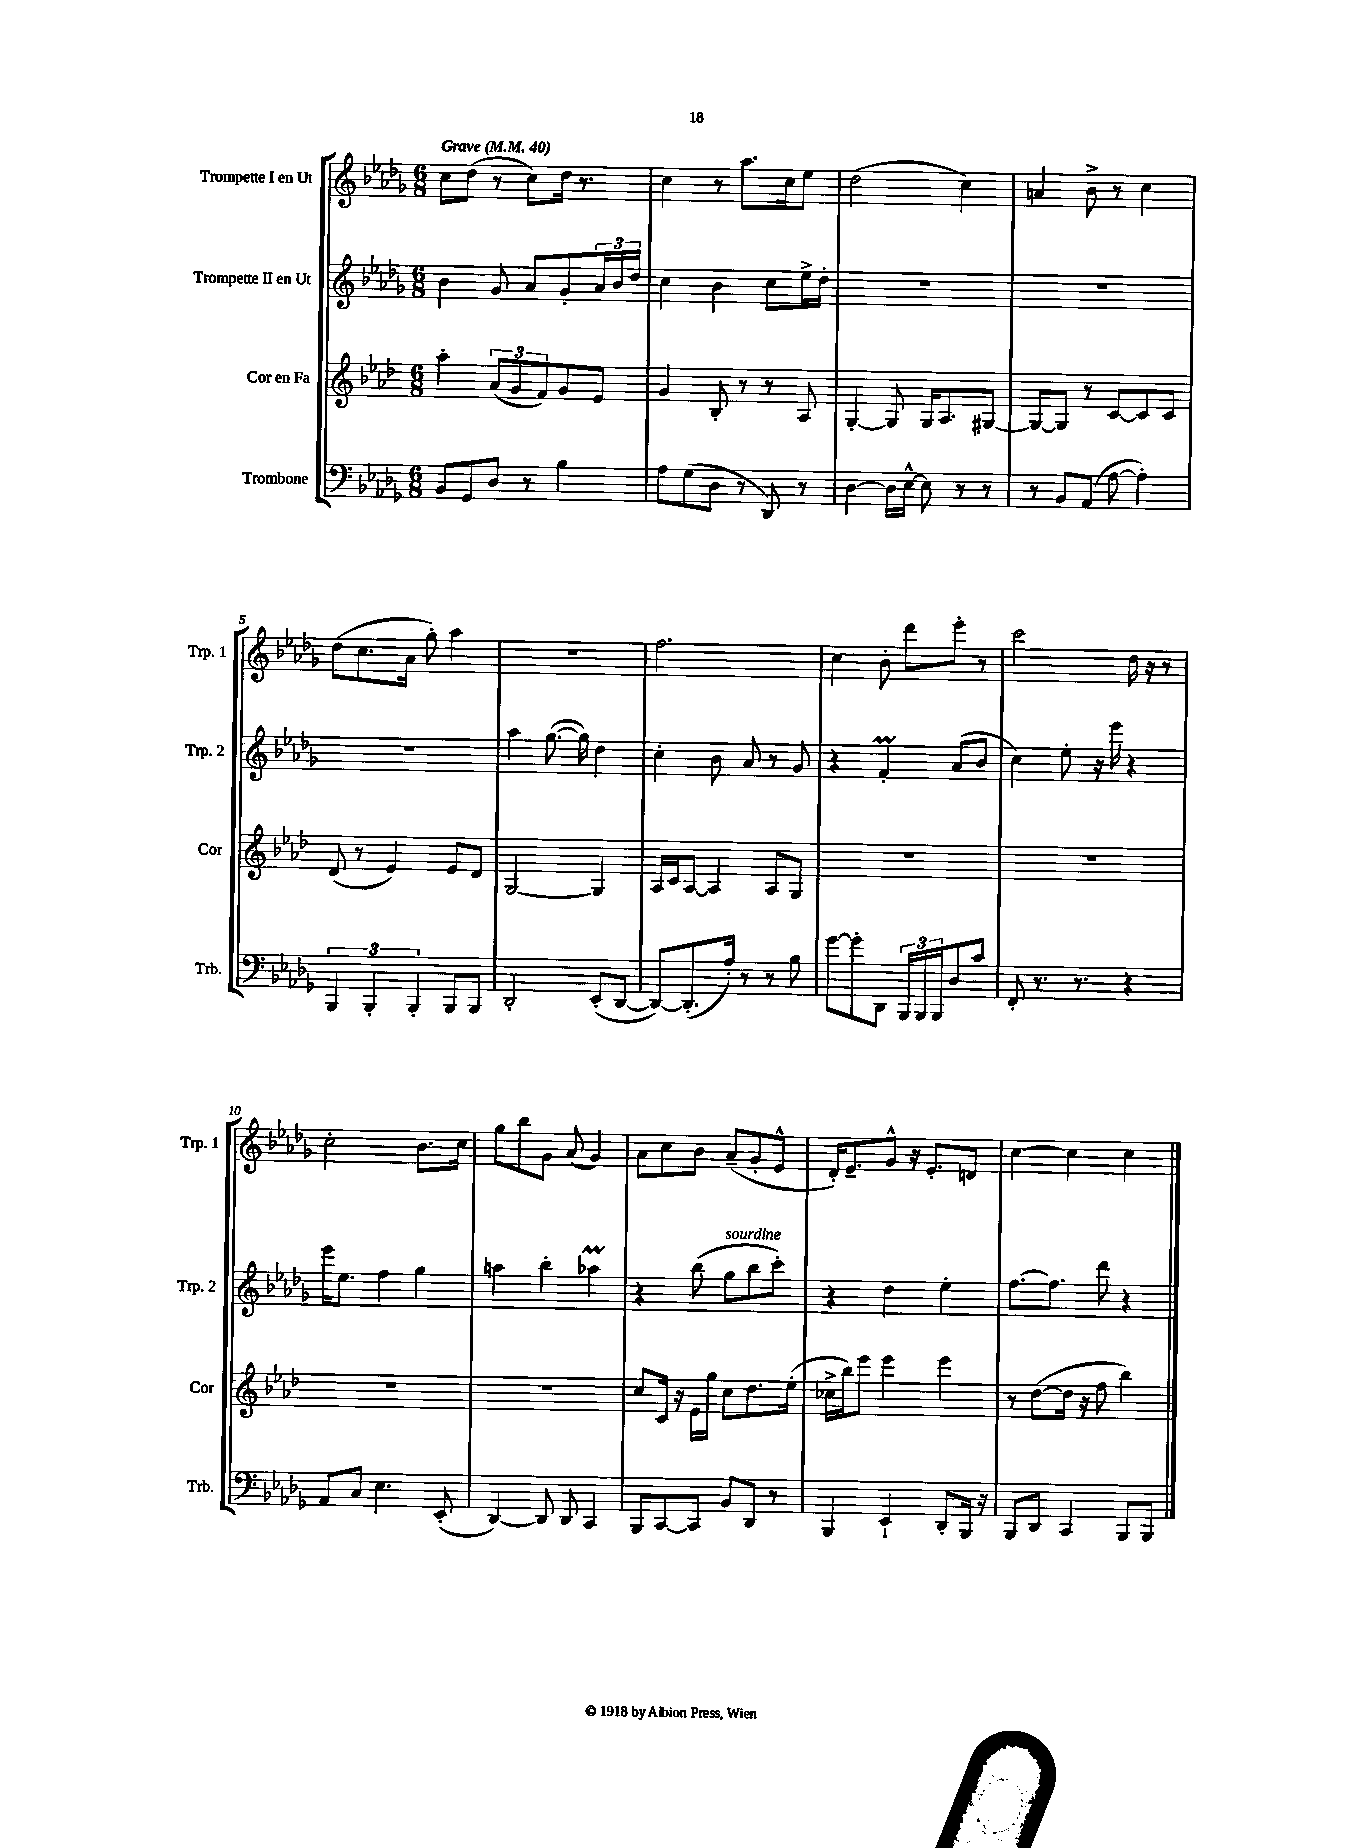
<<
\new StaffGroup <<
\new Staff = "s0" \with { instrumentName = "Trompette I en Ut" shortInstrumentName = "Trp. 1" } {
    \clef treble \key des \major \numericTimeSignature \time 6/8 \tempo "Grave" 4 = 40
    c''8 des''8( r8 c''8) des''16 r8. |
    c''4 r8 aes''8. c''16 ees''8 |
    des''2( c''4) |
    a'4 bes'8-> r8 c''4 |
    des''8( c''8. aes'16 ges''8-.) aes''4 |
    R2. |
    f''2. |
    c''4 bes'8-. des'''8 ees'''8-. r8 |
    c'''2 des''16 r16 r8 |
    c''2-. bes'8. c''16 |
    ges''8 bes''8 ges'8 aes'8( ges'4) |
    aes'8 c''8 bes'8 aes'8--( ges'8-. ees'8-^ |
    des'16-.) ees'8.-- ges'8-^ r16 ees'8.-. d'8 |
    c''4~ c''4 c''4 \bar "|." |
}
\new Staff = "s1" \with { instrumentName = "Trompette II en Ut" shortInstrumentName = "Trp. 2" } {
    \clef treble \key des \major \numericTimeSignature \time 6/8
    bes'4 ges'8 aes'8 ges'8-. \tuplet 3/2 { aes'16 bes'16 des''16 } |
    c''4 bes'4 c''8 ees''16-> des''16-. |
    R2. |
    R2. |
    R2. |
    aes''4 ges''8.~( ges''16) des''4 |
    c''4-. bes'8 aes'8 r8 ges'8 |
    r4 f'4-.\prall aes'8( bes'8 |
    c''4) ees''8-. r16 ees'''16 r4 |
    ees'''16 ees''8. f''4 ges''4 |
    a''4 bes''4-. aes''4\prall |
    r4 bes''8( ges''8^\markup { \italic "sourdine" } bes''8 c'''8-.) |
    r4 des''4 ees''4-. |
    f''8.~ f''8. des'''8 r4 \bar "|." |
}
\new Staff = "s2" \with { instrumentName = "Cor en Fa" shortInstrumentName = "Cor" } {
    \clef treble \key aes \major \numericTimeSignature \time 6/8
    aes''4-. \tuplet 3/2 { aes'8( g'8 f'8) } g'8 ees'8 |
    g'4 bes8-. r8 r8 aes8 |
    g4~-. g8 g16 aes8. gis8~ |
    gis8~ gis8 r8 c'8~ c'8 c'8 |
    des'8( r8 ees'4) ees'8 des'8 |
    g2~ g4 |
    aes16 c'16 aes8~ aes4 aes8 g8 |
    R2. |
    R2. |
    R2. |
    R2. |
    c''8 c'16 r16 ees'16 g''16 c''8 des''8. ees''16-.( |
    ces''16-> bes''16) ees'''8 ees'''4 ees'''4 |
    r8 des''8~( des''16 r16 f''8 bes''4) \bar "|." |
}
\new Staff = "s3" \with { instrumentName = "Trombone" shortInstrumentName = "Trb." } {
    \clef bass \key des \major \numericTimeSignature \time 6/8
    bes,8 ges,8 des8 r8 bes4 |
    aes8 ges8( des8 r8 des,8) r8 |
    des4~ des16 ees16~-^ ees8 r8 r8 |
    r8 bes,8 aes,8( aes8~ aes4-.) |
    \tuplet 3/2 { bes,,4 bes,,4-. bes,,4-. } bes,,8 bes,,8 |
    des,2-. ees,8-.( des,8~ |
    des,8~) des,8.-.( aes16-.) r8 r8 bes8 |
    ges'8~ ges'8-. des,8 \tuplet 3/2 { bes,,16 bes,,16 bes,,16 } des8 c'8 |
    f,8-. r8. r8. r4 |
    aes,8 c8 ees4. ees,8-.( |
    des,4~) des,8 des,8 c,4 |
    bes,,8 c,8~ c,8 bes,8 des,8 r8 |
    bes,,4 ees,4-! des,8-. bes,,16 r16 |
    bes,,8 des,8 c,4 bes,,8 bes,,8 \bar "|." |
}
>>
>>
